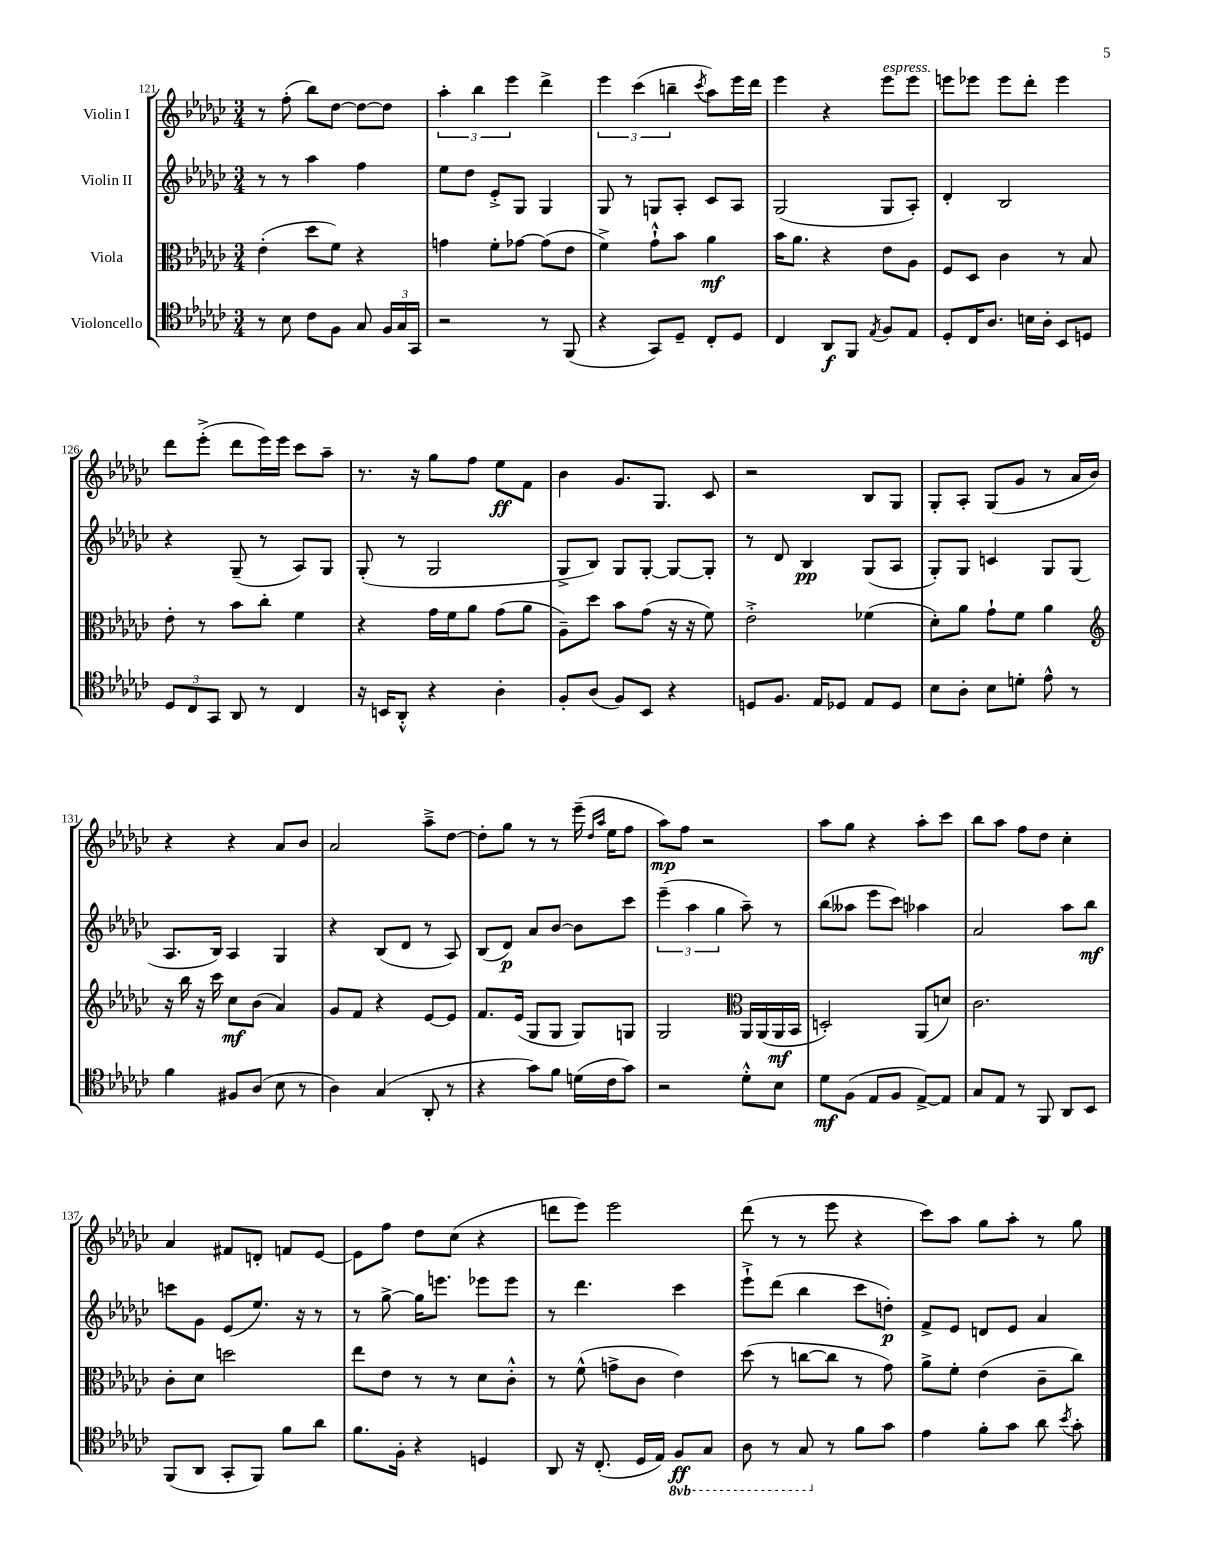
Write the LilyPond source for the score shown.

<<
\new StaffGroup <<
\new Staff = "s0" \with { instrumentName = "Violin I" } {
    \clef treble \key ges \major \numericTimeSignature \time 3/4
    \autoBeamOff r8 f''8-.( bes''8[) des''8]~ des''8[~ des''8] |
    \tuplet 3/2 { aes''4-. bes''4 ees'''4 } des'''4-> |
    \tuplet 3/2 { ees'''4 ces'''4( b''4-- } \acciaccatura { ces'''8 } aes''8[) ees'''16 des'''16] |
    ees'''4 r4 ees'''8[^\markup { \italic "espress." } ees'''8] |
    e'''8[ ees'''8] ees'''8[ des'''8]-. ees'''4 |
    des'''8[ ees'''8]-.->( des'''8[ ees'''16) ees'''16] ces'''8[ aes''8]-- |
    r8. r16 ges''8[ f''8] ees''8[\ff f'8] |
    bes'4 ges'8.[ ges8.] ces'8 |
    r2 bes8[ ges8] |
    ges8[-. aes8]-. ges8[( ges'8] r8 aes'16[ bes'16]) |
    r4 r4 aes'8[ bes'8] |
    aes'2 aes''8[---> des''8]~ |
    des''8[-. ges''8] r8 r8 ees'''16--( \grace { des''16[ aes''16] } ees''16[ f''8] |
    aes''8[\mp) f''8] r2 |
    aes''8[ ges''8] r4 aes''8[-. ces'''8] |
    bes''8[ aes''8] f''8[ des''8] ces''4-. |
    aes'4 fis'8[ d'8]-. f'8[ ees'8]~ |
    ees'8[ f''8] des''8[ ces''8]( r4 |
    d'''8[ ees'''8]) ees'''2 |
    des'''8( r8 r8 ees'''8 r4 |
    ces'''8[) aes''8] ges''8[ aes''8]-. r8 ges''8 \bar "|." |
}
\new Staff = "s1" \with { instrumentName = "Violin II" } {
    \clef treble \key ges \major \numericTimeSignature \time 3/4
    \autoBeamOff r8 r8 aes''4 f''4 |
    ees''8[ des''8] ees'8[-.-> ges8] ges4 |
    ges8 r8 g8[ aes8]-. ces'8[ aes8] |
    ges2( ges8[ aes8]-.) |
    des'4-. bes2 |
    r4 ges8--( r8 aes8[) ges8] |
    ges8-.( r8 ges2 |
    ges8[-> bes8]) ges8[ ges8]~-. ges8[~ ges8]-. |
    r8 des'8 bes4\pp ges8[( aes8] |
    ges8[-.) ges8] c'4 ges8[ ges8]( |
    aes8.[ bes16]) aes4 ges4 |
    r4 bes8[( des'8] r8 aes8) |
    bes8[( des'8]\p) aes'8[ bes'8]~ bes'8[ ces'''8] |
    \tuplet 3/2 { ees'''4--( aes''4 ges''4 } aes''8--) r8 |
    bes''8[( aeses''8] ees'''8[ ces'''8]) aes''4 |
    aes'2 aes''8[ bes''8]\mf |
    c'''8[ ges'8] ees'8[( ees''8.]) r16 r8 |
    r8 ges''8~-> ges''16[ e'''8.] ees'''8[ ees'''8] |
    r8 des'''4. ces'''4 |
    ees'''8[-!-> des'''8]( bes''4 ces'''8[ d''8]-.\p) |
    f'8[-> ees'8] d'8[ ees'8] aes'4 \bar "|." |
}
\new Staff = "s2" \with { instrumentName = "Viola" } {
    \clef alto \key ges \major \numericTimeSignature \time 3/4
    \autoBeamOff ees'4-.( des''8[ f'8]) r4 |
    g'4 f'8[-. ges'8]~ ges'8[( ees'8] |
    f'4->) ges'8[-!-^ bes'8] aes'4\mf |
    bes'16[ aes'8.] r4 ees'8[ aes8] |
    f8[ des8] ces'4 r8 bes8 |
    ees'8-. r8 bes'8[ ces''8]-. f'4 |
    r4 ges'16[ f'16 aes'8] ges'8[( aes'8] |
    aes8[--) des''8] bes'8[ ges'8]( r16 r16 f'8) |
    ees'2-.-> fes'4( |
    des'8[-.) aes'8] ges'8[-! f'8] aes'4 |
    \clef treble r16 bes''16 r16 ces'''16 ces''8[\mf bes'8]( aes'4) |
    ges'8[ f'8] r4 ees'8[~ ees'8] |
    f'8.[ ees'16]( ges8[ ges8] ges8[) g8] |
    ges2 \clef alto aes,16[ aes,16( aes,16\mf bes,16] |
    d2-.) aes,8[( d'8]) |
    ces'2. |
    ces'8[-. des'8] d''2 |
    ees''8[ ees'8] r8 r8 des'8[ ces'8]-.-^ |
    r8 f'8-^( g'8[-> ces'8] ees'4) |
    des''8( r8 c''8[~ c''8] r8 ges'8) |
    aes'8[-> f'8]-. ees'4( ces'8[-- ces''8]) \bar "|." |
}
\new Staff = "s3" \with { instrumentName = "Violoncello" } {
    \clef tenor \key ges \major \numericTimeSignature \time 3/4 \set Staff.ottavationMarkups = #ottavation-simple-ordinals
    \autoBeamOff r8 bes8 ces'8[ f8] ges8 \tuplet 3/2 { f16[ ges16 ges,16] } |
    r2 r8 f,8( |
    r4 ges,8[) des8]-- ces8[-. des8] |
    ces4 aes,8[\f f,8] \acciaccatura { ees8 } f8[ ees8] |
    des8[-. ces16 aes8.] b16[ aes16]-. bes,8[ d8] |
    \tuplet 3/2 { des8[ ces8 ges,8] } aes,8 r8 ces4 |
    r16 b,16[ aes,8]-.-^ r4 aes4-. |
    f8[-. aes8]( f8[) bes,8] r4 |
    d8[ f8.] ees16[ des8] ees8[ des8] |
    bes8[ aes8]-. bes8[ d'8]-. ees'8-^ r8 |
    f'4 fis8[ aes8]( bes8 r8 |
    aes4) ges4( aes,8-. r8 |
    r4 ges'8[) f'8] d'16[( ces'16 ges'8]) |
    r2 des'8[-.-^ bes8] |
    des'8[\mf f8]( ees8[ f8] ees8[~->) ees8] |
    ges8[ ees8] r8 f,8 aes,8[ bes,8] |
    f,8[( aes,8] ges,8[-. f,8]) f'8[ aes'8] |
    f'8.[ f16]-. r4 d4 |
    aes,8 r16 ces8.-.( des16[ ees16]) \ottava #-1 f,8[\ff ges,8] |
    aes,8 r8 ges,8 \ottava #0 r8 f'8[ ges'8] |
    ees'4 f'8[-. ges'8] aes'8 \acciaccatura { bes'8 } ges'8-. \bar "|." |
}
>>
>>
\layout { \context { \Score currentBarNumber = #121 } }
